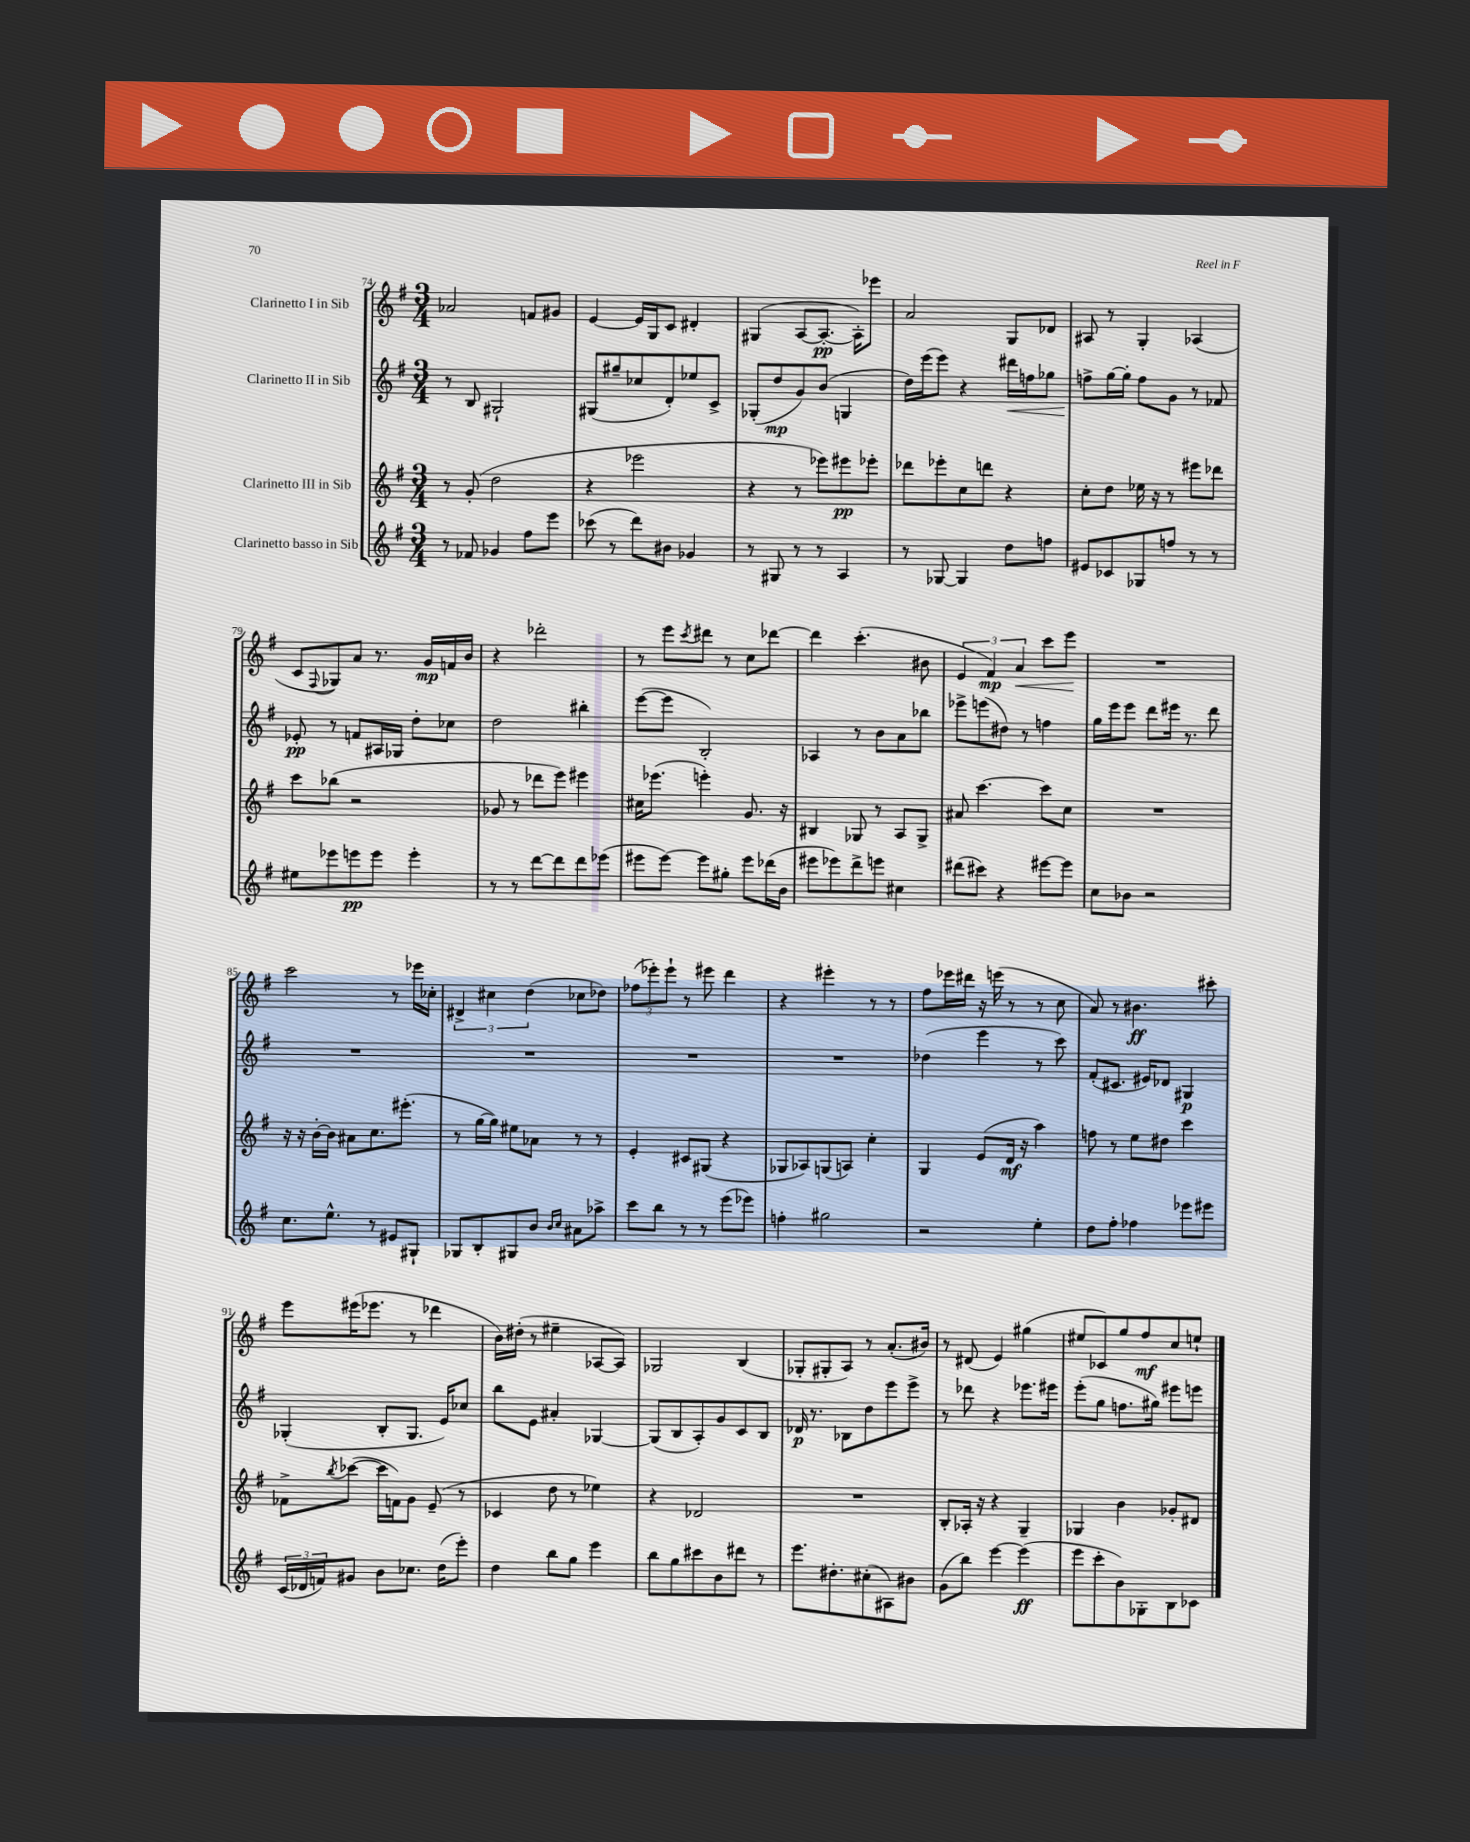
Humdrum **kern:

**kern	**kern	**kern	**kern
*staff4	*staff3	*staff2	*staff1
*clefG2	*clefG2	*clefG2	*clefG2
*k[f#]	*k[f#]	*k[f#]	*k[f#]
*M3/4	*M3/4	*M3/4	*M3/4
8r	8r	8r	2a-/
8f-/	(8g'/	8B/	.
4g-/	2dd\	2G#`/	.
8ff#\L	.	.	8f/L
8eee\J	.	.	8g#/J
=	=	=	=
(8ccc-\	4r	(8G#/L	[4e/
8r	.	8gg#~/	.
8ddd\L)	2eee-\	8cc-/	16e/]LL
.	.	.	16G/J
8b#\J	.	8d'/)	8c/J
4g-/	.	8ee-/	4d#'/
.	.	8c^/J	.
=	=	=	=
8r	4r	(8G-'/L	(4G#/
8G#/	.	8dd/	.
8r	8r	8g/)	[8A/L
8r	8eee-\L)	(8b/J	8.A'/_J
4A/	8eee#\	4G/	.
.	.	.	16A'\]LK)
.	8eee-'\J	.	8eee-\J
=	=	=	=
8r	8ddd-\L	16dd\LL)	2a/
.	.	(16eee\J	.
[8G-/	8eee-'\	8eee\J)	.
4G-/]	8cc\	4r	.
.	8ddd\J	.	.
8dd\L	4r	16ddd#\LL	8G/L
.	.	16ff\J	.
8ff\J	.	8gg-\J	8d-/J
=	=	=	=
8e#/L	8cc'\L	8ff^\L	8A#/
8c-/	8dd\J	[16gg\L	8r
.	.	16gg'\]JJ	.
8G-/	16ee-\	8ff\L	4G'/
.	16r	.	.
8ff/J	8r	8g\J	.
8r	8eee#\L	8r	(4A-/
8r	8ddd-\J	8f-/	.
=	=	=	=
8ee#\L	8ccc\L	8e-'/	8c/L
.	.	.	8qqF#/
8eee-\	(8bb-\J	8r	8G-/)
8eee\	2r	8f/L	8a/J
8eee\J	.	16A#/L	8.r
.	.	16G-/JJ	.
4eee'\	.	8dd'\L	.
.	.	.	16g/LL
.	.	8cc-\J	16f/
.	.	.	16b/JJ
=	=	=	=
8r	8g-/	2dd\	4r
8r	8r	.	.
[8ddd\L	8ddd-\L	.	2ddd-'\
8ddd\]	8eee\J)	.	.
8ddd\	4eee#\	4bb#'\	.
(8eee-\J	.	.	.
=	=	=	=
8eee#\L	16cc#\LK	([8eee\L	8r
.	(8.eee-\J	.	.
[8eee#\J)	.	8eee\]J	8eee\L
.	.	.	8qccc/
8eee#\]L	4eee'\)	2B'/)	8ddd#\J
8gg#'\J	.	.	8r
8eee#\L	8.g/	.	8cc\L
(16ddd-\L	.	.	[8ddd-\J
16b\JJ	16r	.	.
=	=	=	=
8eee#\L	4B#/	4A-/	4ddd-\]
8eee-\)	.	.	.
8ddd^\	8G-/	8r	(4.ccc'\
8eee\J	8r	8b\L	.
4cc#\	8A/L	8a\	.
.	8G-^/J	8bb-\J	8b#\
=	=	=	=
(8ddd#\L	8a#/	8eee-^\L	6e/
8ccc#\J)	[4.ccc\	(8eee\	.
.	.	.	6f#/)
4r	.	8dd#\J)	.
.	.	.	6a/
.	.	8r	.
[8eee#\L	8ccc\]L	4ff\	8ccc\L
8eee#\]J	8cc\J	.	8eee\J
=	=	=	=
8cc\L	2.r	16gg\LL	2.r
.	.	16eee\J	.
8b-\J	.	8eee\J	.
2r	.	8ddd\L	.
.	.	16eee#\Jk	.
.	.	8.r	.
.	.	8ddd\	.
=	=	=	=
8.cc\L	16r	2.r	2ccc\
.	16r	.	.
.	[16b'\LL	.	.
8.ee^^\J	16b\]JJ	.	.
.	8a#\L	.	.
8r	8.cc\	.	.
8e#/L	.	.	8r
.	(8.eee#'\J	.	.
8G#`/J	.	.	16eee-\LL
.	.	.	16cc-'\JJ
=	=	=	=
8G-/L	8r	2.r	6d#^/
8B'/	[16gg\LL	.	.
.	.	.	6cc#\
.	16gg\]JJ)	.	.
8G#/	8ee#\L	.	.
.	.	.	(6dd\
8b/J	8a-\J	.	.
16qqb/LL	.	.	.
16qqcc/JJ	.	.	.
8a#\L	8r	.	8cc-\L
8aa-^\J	8r	.	8dd-\J)
=	=	=	=
8ccc\L	4e'/	2.r	(12ff-\L
.	.	.	12eee-'\)
8bb\J	.	.	.
.	.	.	12eee-`\J
8r	8c#/L	.	8r
8r	(8G#/J	.	8eee#\
(8eee\L	4r	.	4ddd\
8eee-\J)	.	.	.
=	=	=	=
4ff'\	8G-/L	2.r	4r
.	8A-/)	.	.
2gg#\	(8G/	.	4eee#'\
.	8A/J)	.	.
.	4cc'\	.	8r
.	.	.	8r
=	=	=	=
2r	4G/	(4dd-\	8ff#\L
.	.	.	16eee-\L
.	.	.	16ddd#\JJ
.	(8e/L	4eee\	16r
.	.	.	(16eee\
.	16d/Jk	.	8r
.	16r	.	.
4ee'\	4aa\)	8r	8r
.	.	8ccc\)	8cc\
=	=	=	=
8dd\L	8ff\	(8f#'/L	8a/)
8ff#'\J	8r	8.c#/J	8r
4ff-\	8ee\L	.	4.b#\
.	.	16e#/LK)	.
.	8dd#\J	8d-/J	.
8eee-\L	4ccc\	4G#/	.
8eee#\J	.	.	8ccc#'\
=	=	=	=
(24c/LL	8f-^\L	(4G-'/	8eee\L
24d-/	.	.	.
24f/J)	.	.	.
.	8qbb/	.	.
8g#/J	([8ccc-\J	.	(16eee#\K
.	.	.	8.eee-\J
8b\L	16ccc-\]LL	8B'/L	.
.	16f\J)	.	.
8.cc-\J	8g\J	8.G-/J	8r
.	(8e~/	.	4ddd-\
(16dd\LK	.	16e/LK)	.
8eee'\J)	8r	8cc-/J	.
=	=	=	=
4dd\	4c-/	8bb\L	16b\LL)
.	.	.	(16dd#'\JJ
.	.	8e\J	8r
8bb\L	8dd\	4a#'/	4ee#~\
8gg\J	8r	.	.
4eee\	4ee-\)	[4G-/	[8A-/L
.	.	.	8A-/]J)
=	=	=	=
8bb\L	4r	(8G-/]L	2G-/
8gg\	.	8B/	.
8ccc#\	2d-/	8A'/)	.
8b\	.	8g/	.
8ddd#\J	.	8c/	(4B/
8r	.	8B/J	.
=	=	=	=
8.eee\L	2.r	16d-/	8G-'/L
.	.	8.r	.
.	.	.	8G#'/
8.dd#'\	.	.	.
.	.	8B-\L	8A/J)
(8cc#'\	.	8dd\	8r
8A#\)	.	8eee\	(8.a'/L
8b#\J	.	8eee^\J	.
.	.	.	16b#/Jk)
=	=	=	=
(8g\L	8B'/L	8r	8r
8bb\J)	16A-'/Jk	8ddd-\	(8d#/
.	16r	.	.
[4eee\	4r	4r	4e/)
(4eee\]	4G~/	8.eee-\L	(4gg#\
.	.	16eee#\Jk	.
=	=	=	=
8eee\L	4G-/	(8eee'\L	8ee#/L
8ccc'\	.	8gg\J	8c-/)
8b\)	4b\	8.ff\L	8gg/
8G-'\	.	.	8ff#/
.	.	16gg#\Jk)	.
8B\	8g-'/L	8eee#\L	8cc/
8c-\J	8d#/J	8eee\J	8ee`/J
==	==	==	==
*-	*-	*-	*-
